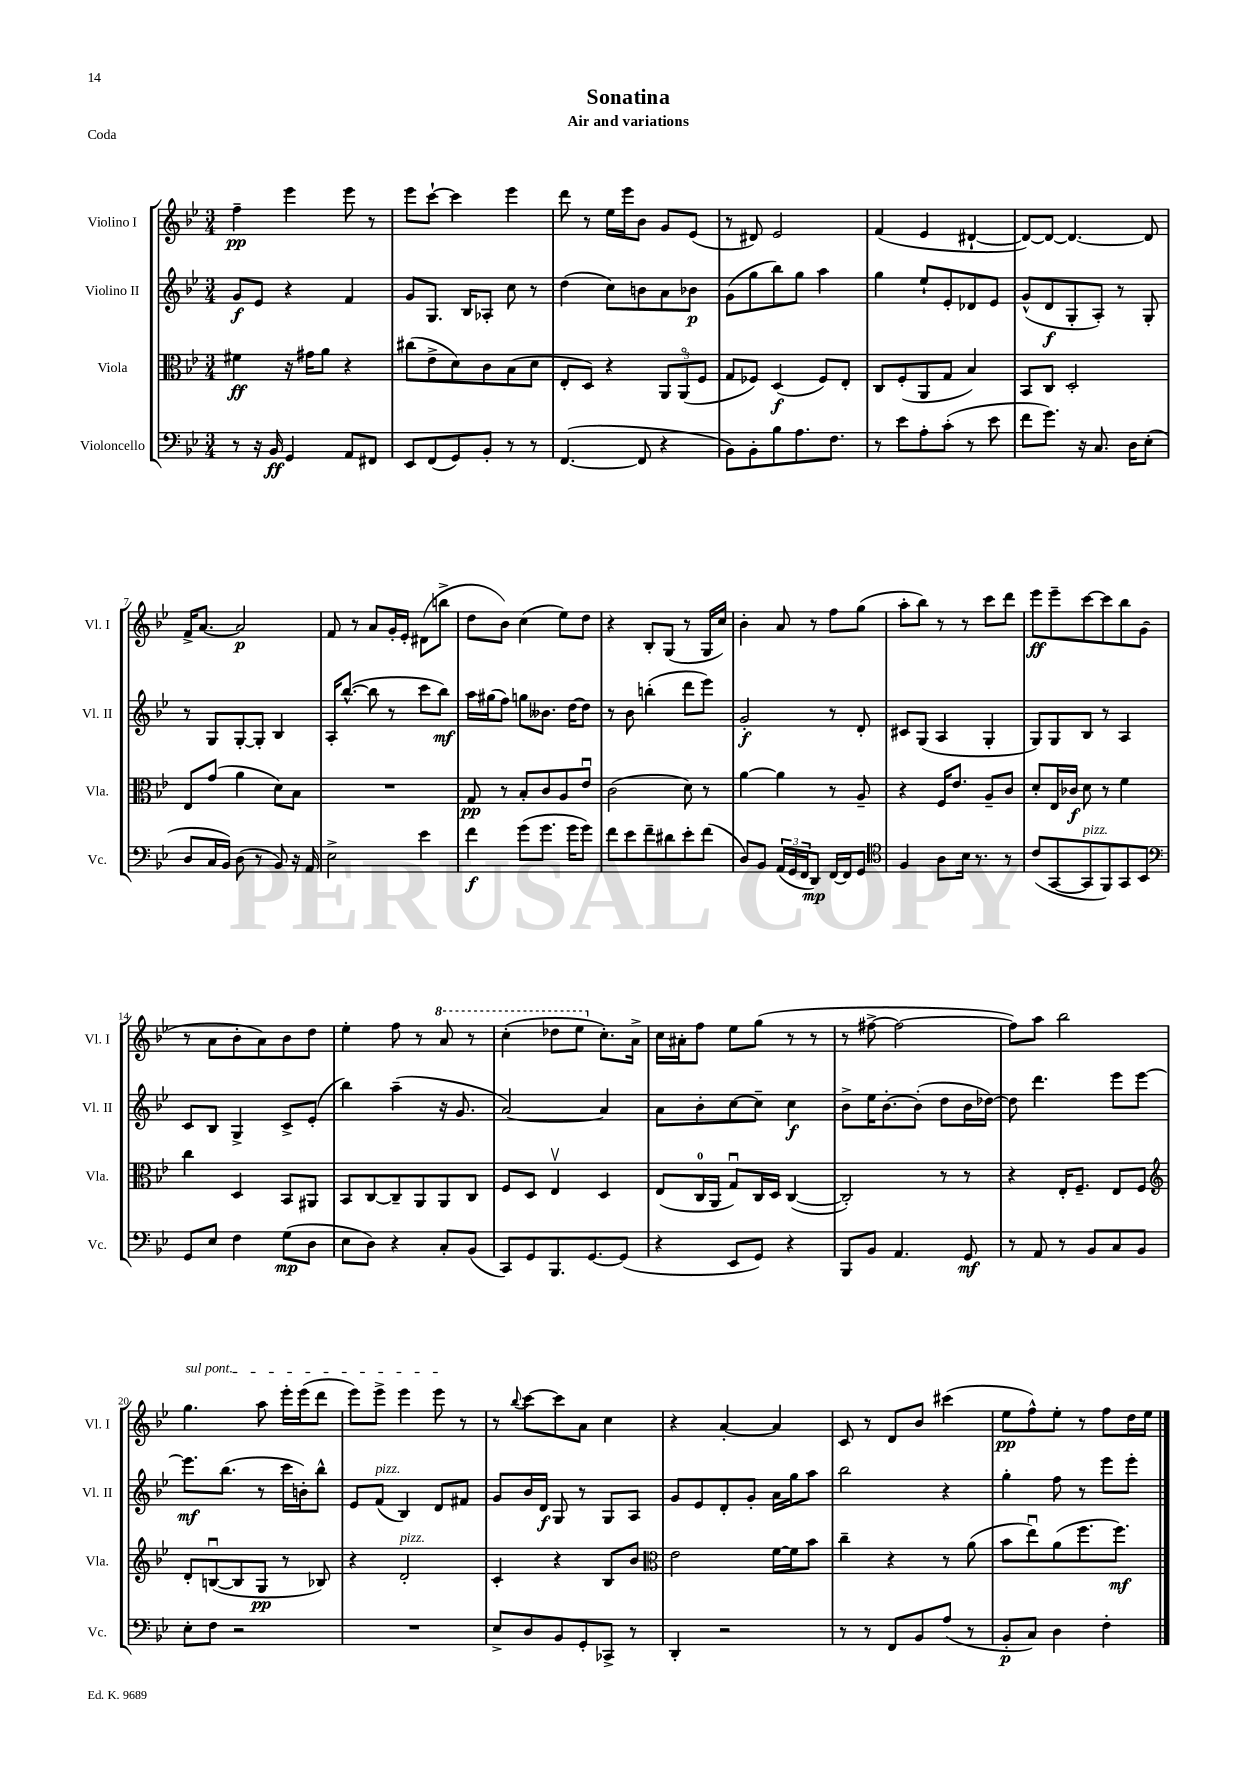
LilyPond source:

\header { title = "Sonatina" subtitle = "Air and variations" piece = "Coda" }
<<
\new StaffGroup <<
\new Staff = "s0" \with { instrumentName = "Violino I" shortInstrumentName = "Vl. I" } {
    \clef treble \key bes \major \numericTimeSignature \time 3/4
    f''4--\pp ees'''4 ees'''8 r8 |
    ees'''8 c'''8~-! c'''4 ees'''4 |
    d'''8 r8 ees''16 ees'''16 bes'8 g'8 ees'8( |
    r8 dis'8) ees'2 |
    f'4( ees'4 dis'4~-! |
    dis'8~) dis'8~ dis'4.~ dis'8 |
    f'16-> a'8.~ a'2\p |
    f'8 r8 a'8 g'16-. ees'16-. dis'8( b''8-> |
    d''8 bes'8) c''4( ees''8) d''8 |
    r4 bes8-. g8( r8 g16 c''16) |
    bes'4-. a'8 r8 f''8 g''8( |
    a''8-. bes''8) r8 r8 c'''8 d'''8 |
    ees'''8\ff ees'''8-- c'''8~ c'''8 bes''8 g'8( |
    r8 a'8 bes'8-. a'8) bes'8 d''8 |
    ees''4-. f''8 r8 \ottava #1 a''8 r8 |
    c'''4-.( des'''8 ees'''8 \ottava #0 c''8.-.) a'16-> |
    c''16 ais'16-. f''8 ees''8 g''8( r8 r8 |
    r8 fis''8~-> fis''2~ |
    fis''8) a''8 bes''2 |
    \once \override TextSpanner.bound-details.left.text = \markup { \italic "sul pont." } g''4.\startTextSpan a''8 ees'''16-. ees'''16( d'''8 |
    ees'''8) ees'''8-> ees'''4 ees'''8\stopTextSpan r8 |
    r8 \appoggiatura { bes''8 } c'''8~ c'''8 a'8 c''4 |
    r4 a'4~-. a'4 |
    c'8 r8 d'8 bes'8 cis'''4( |
    ees''8\pp f''8-^) ees''8-. r8 f''8 d''16 ees''16 \bar "|." |
}
\new Staff = "s1" \with { instrumentName = "Violino II" shortInstrumentName = "Vl. II" } {
    \clef treble \key bes \major \numericTimeSignature \time 3/4
    g'8\f ees'8 r4 f'4 |
    g'8 g8. bes16 aes8-. c''8 r8 |
    d''4( c''8) b'8 a'8 bes'8\p |
    g'8( g''8 bes''8) g''8 a''4 |
    g''4 ees''8-! ees'8-. des'8 ees'8 |
    g'8-^( d'8\f g8-. a8-.) r8 g8-. |
    r8 g8 g8~-. g8-. bes4 |
    a16-. bes''8.~-^( bes''8 r8 c'''8 bes''8\mf) |
    a''16 gis''16( f''8) g''8 beses'8. d''16~ d''8 |
    r8 bes'8 b''4-.( d'''8 ees'''8) |
    g'2-.\f r8 d'8-. |
    cis'8 g8( a4 g4-. |
    g8) g8 bes8 r8 a4 |
    c'8 bes8 g4-> c'8-> ees'8-.( |
    bes''4) a''4--( r16 g'8. |
    a'2~) a'4 |
    a'8 bes'8-. c''8~ c''8-- c''4\f |
    bes'8-> ees''16 bes'8.~-. bes'8-.( d''8 bes'16 des''16~) |
    des''8 d'''4. ees'''8 ees'''8~ |
    ees'''8.\mf bes''8.( r8 c'''16 b'16-.) bes''8-^ |
    ees'8 f'8^\markup { \italic "pizz." }( bes4) d'8 fis'8 |
    g'8 bes'16 d'16\f g8 r8 g8 a8 |
    g'8 ees'8 d'8-. g'8-. a'16 g''16 a''8 |
    bes''2 r4 |
    g''4-. f''8 r8 ees'''8 ees'''8-. \bar "|." |
}
\new Staff = "s2" \with { instrumentName = "Viola" shortInstrumentName = "Vla." } {
    \clef alto \key bes \major \numericTimeSignature \time 3/4
    fis'4\ff r16 gis'16 a'8 r4 |
    cis''8( ees'8-> d'8) c'8 bes8( d'8 |
    ees8-. d8) r4 \tuplet 3/2 { a,8 a,8\flageolet( f8 } |
    g8 fes8) d4\f( fes8) ees8-. |
    c8 f8-.( a,8 g8 bes4) |
    bes,8 c8 d2-. |
    ees8 g'8( a'4 d'8) bes8 |
    R2. |
    g8\pp r8 bes8-. c'8 a8 ees'8\downbow |
    c'2( d'8) r8 |
    a'4~ a'4 r8 a8-- |
    r4 f16 ees'8. a8-- c'8 |
    d'8-. ees16 ces'16\f d'8 r8 f'4 |
    c''4 d4 bes,8 ais,8 |
    bes,8 c8~ c8-- a,8 a,8 c8 |
    f8 d8 ees4\upbow d4 |
    ees8( c16-0 a,16 g8\downbow) c16 d16 c4~( |
    c2-.) r8 r8 |
    r4 ees16-. f8.-- ees8 f8 |
    \clef treble d'8-. b8~\downbow( b8 g8\pp r8 bes8) |
    r4 d'2-.^\markup { \italic "pizz." } |
    c'4-. r4 bes8 bes'8 |
    \clef alto ees'2 f'16~ f'16 bes'8 |
    c''4-- r4 r8 a'8( |
    bes'8 ees''8\downbow) a'8( f''8. f''8.\mf) \bar "|." |
}
\new Staff = "s3" \with { instrumentName = "Violoncello" shortInstrumentName = "Vc." } {
    \clef bass \key bes \major \numericTimeSignature \time 3/4
    r8 r16 bes,16\ff g,4 a,8 fis,8 |
    ees,8 f,8( g,8) bes,8-. r8 r8 |
    f,4.~( f,8 r4 |
    bes,8) bes,8-. bes8 a8. f8. |
    r8 ees'8 a8-. c'8-.( r8 ees'8 |
    f'8 g'8.) r16 c8. d16 ees8-.( |
    d8 c16 bes,16) d8( r8 bes,8) r16 a,16 |
    ees2-> ees'4 |
    f'4\f g'8( g'8. g'16 g'8) |
    f'8 ees'8 f'8-- dis'8 ees'8-. f'8( |
    d8) bes,8 \tuplet 3/2 { a,16( g,16 f,16 } d,8\mp) f,16~ f,16 g,8 |
    \clef tenor f4 a8 bes16 r8. r8 |
    c'8( g,8~ g,8^\markup { \italic "pizz." } f,8) g,8 bes,8 |
    \clef bass g,8 ees8 f4 g8\mp( d8 |
    ees8 d8) r4 c8-. bes,8( |
    c,8) g,8 bes,,8. g,8.~ g,8( |
    r4 ees,8 g,8) r4 |
    bes,,8 bes,8 a,4. g,8\mf |
    r8 a,8 r8 bes,8 c8 bes,8 |
    ees8-. f8 r2 |
    R2. |
    ees8-> d8 bes,8 g,8-. ces,8-> r8 |
    d,4-. r2 |
    r8 r8 f,8 bes,8 a8( r8 |
    bes,8-.\p c8) d4 f4-. \bar "|." |
}
>>
>>
